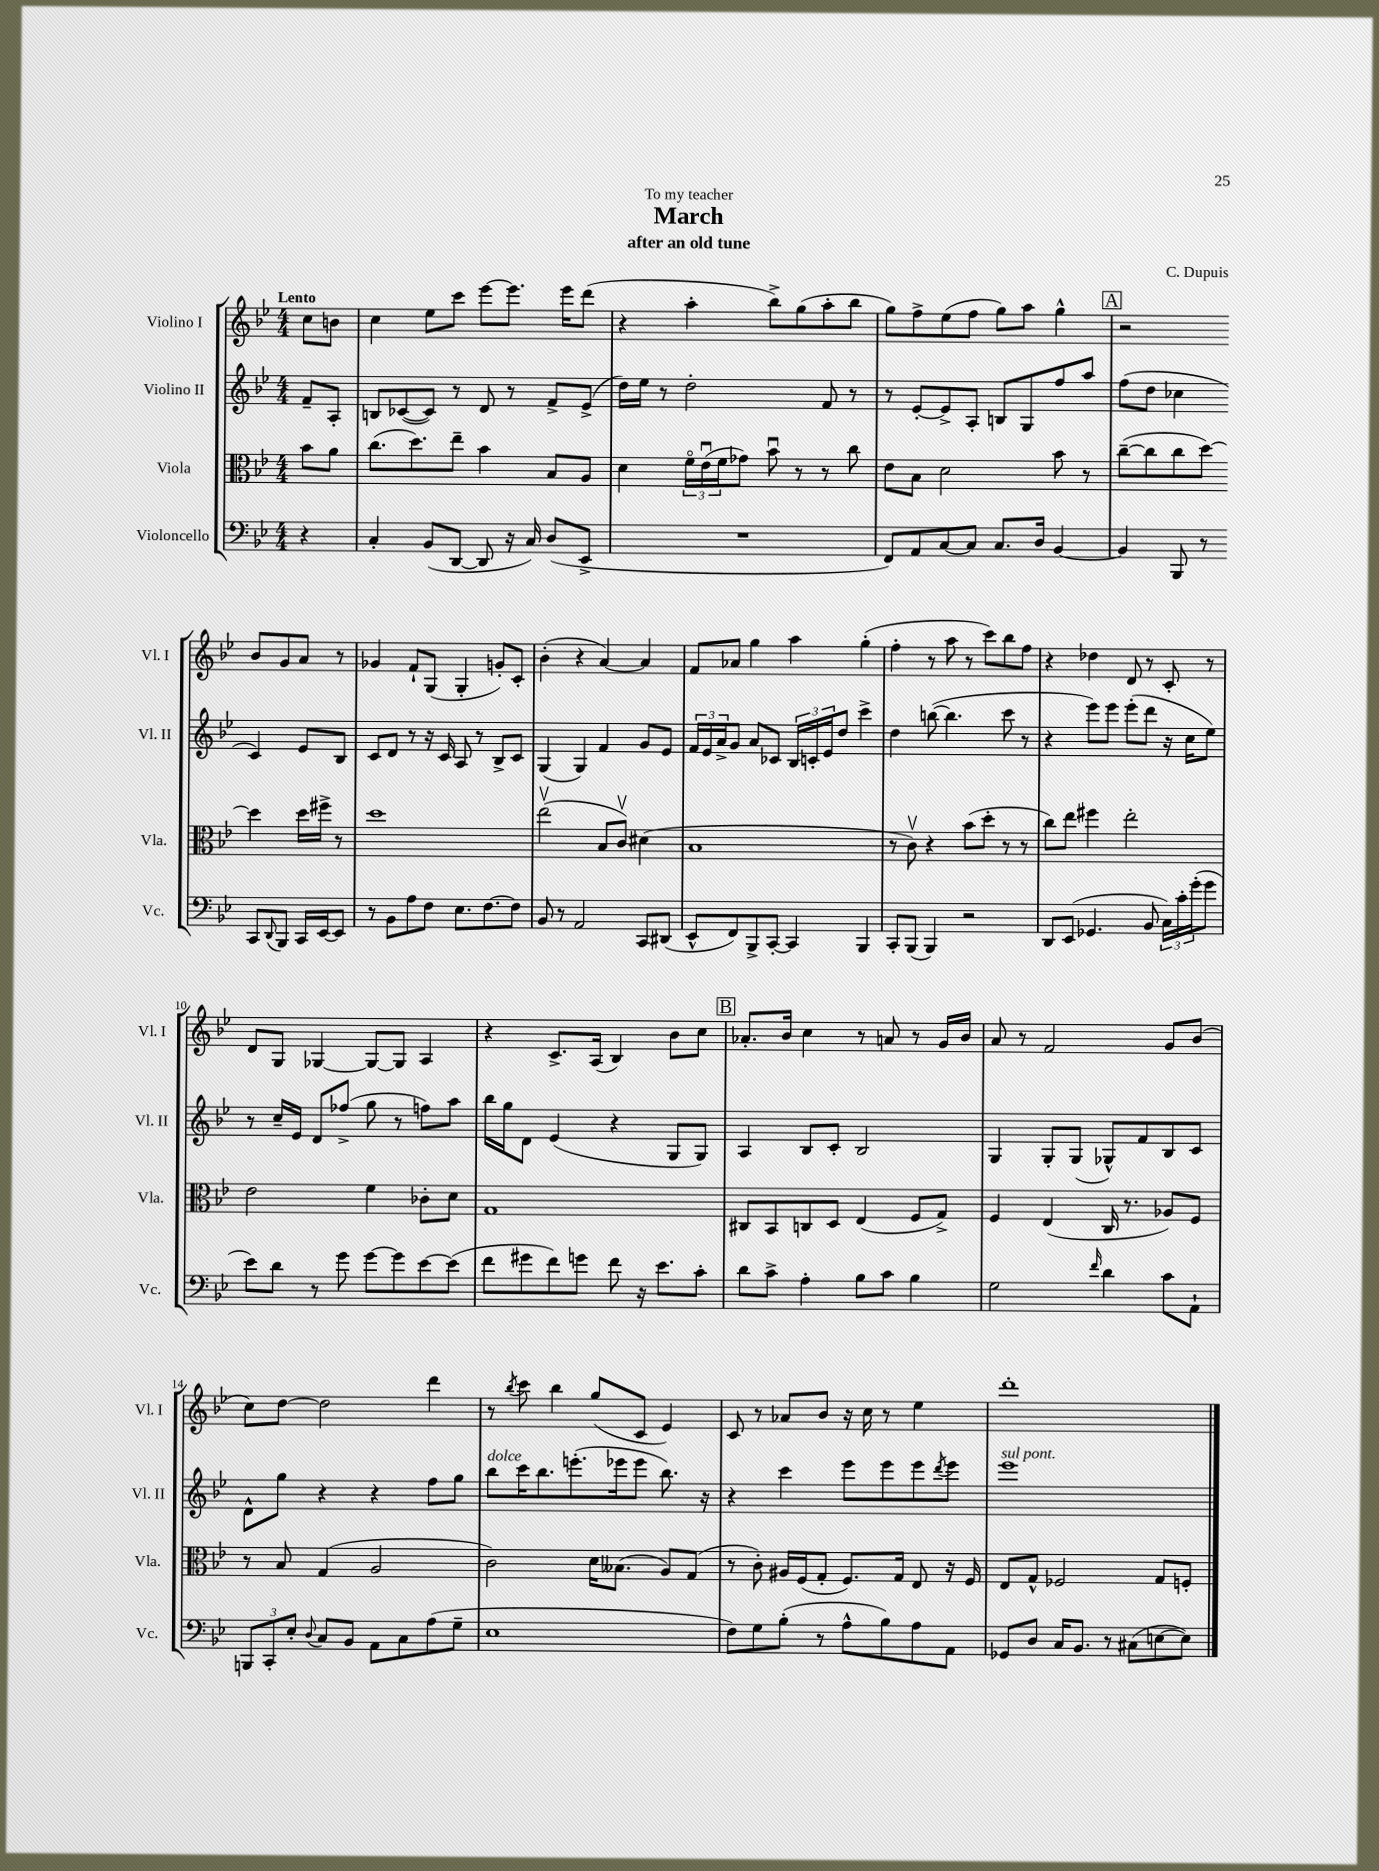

**kern	**kern	**kern	**kern
*staff4	*staff3	*staff2	*staff1
*clefF4	*clefC3	*clefG2	*clefG2
*k[b-e-]	*k[b-e-]	*k[b-e-]	*k[b-e-]
*M4/4	*M4/4	*M4/4	*M4/4
4r	8b-\L	8f~/L	8cc\L
.	8a\J	8A'/J	8b\J
=	=	=	=
4C'/	(8.cc\L	8B/L	4cc\
.	.	([8c-/	.
.	8.dd\)	.	.
(8BB-/L	.	8c-/]J)	8ee-\L
[8DD/J	8ee-~\J	8r	8ccc\J
8DD/]	4b-\	8d/	[8eee-\L
16r	.	8r	8.eee-\]J
16C/)	.	.	.
(8D/L	8B-/L	8f^/L	.
.	.	.	16eee-\LK
8EE-^/J	8A/J	(8e-^/J	(8ddd\J
=	=	=	=
1r	4d\	16dd\LL)	4r
.	.	16ee-\JJ	.
.	.	8r	.
.	24fo\LL	2dd'\	4aa'\
.	(24e-u\	.	.
.	24f\J	.	.
.	8g-\J)	.	.
.	8b-u\	.	8bb-^\L)
.	8r	.	(8gg\
.	8r	8f/	8aa'\
.	8cc\	8r	8bb-\J
=	=	=	=
8FF/L)	8e-\L	8r	8gg\L)
8AA/	8B-\J	[8e-'/L	8ff^\
[8C/	2d\	8e-^/]	(8ee-\
8C/]J	.	8A'/J	8ff\J
8.C/L	.	8B/L	8gg\L)
.	.	8G/	8aa\J
16D/Jk	.	.	.
[4BB-/	8b-\	8ff/	4gg^^\
.	8r	8aa/J	.
=	=	=	=
4BB-/]	([8cc~\L	(8ff\L	2r
.	8cc\]	8dd\J	.
8BBB-/	8cc\	4cc-\	.
8r	[8dd\J)	.	.
8CC/L	4dd\]	4c/)	8b-/L
8qqDD/	.	.	.
8BBB-/J	.	.	8g/
16CC/LL	16dd\LL	8e-/L	8a/J
[16EE-/J	16ff#^\JJ	.	.
8EE-/]J	8r	8B-/J	8r
=	=	=	=
8r	1dd	8c/L	4g-/
8BB-\L	.	8d/J	.
8A\	.	8r	8f`/L
8F\J	.	16r	(8G/J
.	.	16c/	.
8.E-\L	.	8A/	4G'/
.	.	8r	.
[8.F\	.	.	.
.	.	8B-^/L	8g'/L)
8F\]J	.	8c/J	8c'/J
=	=	=	=
8BB-/	(2ee-v\	(4G/	(4b-'\
8r	.	.	.
2AA/	.	4G/)	4r
.	8B-/L	4f/	[4a/)
.	8cv/J)	.	.
8CC/L	(4d#\	8g/L	4a/]
(8DD#/J	.	8e-/J	.
=	=	=	=
8EE-^^/L	1B-	24f/LL	8f/L
.	.	24e-/	.
.	.	24a^/J	.
8FF/)	.	8g/J	8a-/J
8BBB-^/	.	8a/L	4gg\
[8CC'/J	.	8c-/J	.
4CC/]	.	24B-/LL	4aa\
.	.	24c'/	.
.	.	24e-/J	.
.	.	8dd/J	.
4BBB-/	.	4ccc^\	(4gg'\
=	=	=	=
8CC'/L	8r	4dd\	4ff'\
(8BBB-/J	8cv\)	.	.
4BBB-/)	4r	([8bb\	8r
.	.	4.bb\]	8aa\
2r	(8b-\L	.	8r
.	8dd'\J	.	8ccc\L)
.	8r	8ccc\	8bb-\
.	8r	8r	8ff\J
=	=	=	=
8DD/L	8cc\L)	4r	4r
(8EE-/J	8ee-\J	.	.
4.GG-/	4ff#\	8eee-\L)	4dd-\
.	.	8eee-\J	.
.	2ee-'\	(8eee-'\L	8d/
8BB-/	.	8ddd\J	8r
24C\LL)	.	16r	8c'/
24c'\	.	.	.
.	.	16cc\LK	.
(24g'\J	.	.	.
8g\J	.	8ee-\J)	8r
=	=	=	=
8e-\L)	2e-\	8r	8d/L
8d\J	.	16cc~/LL	8G/J
.	.	16e-/JJ	.
8r	.	8d/L	[4G-/
8g\	.	(8ff-^/J	.
[8g\L	4f\	8gg\	8G-/_L
8g\]	.	8r	8G-/]J
[8e-\	8c-'\L	8ff\L)	4A/
(8e-\]J	8d\J	8aa\J	.
=	=	=	=
8f\L	1G	16bb-\LL	4r
.	.	16gg\J	.
8g#\	.	8d\J	.
8f\)	.	(4e-/	8.c^/L
8g\J	.	.	.
.	.	.	(16A/Jk
8f\	.	4r	4B-/)
16r	.	.	.
8.e-\L	.	.	.
.	.	8G/L	8b-\L
8c'\J	.	8G/J)	8cc\J
=	=	=	=
8d\L	8C#/L	4A/	8.a-'/L
8c^\J	8BB-/	.	.
.	.	.	16b-/Jk
4A'\	8C/	8B-/L	4cc\
.	8D/J	8c'/J	.
8B-\L	(4E-/	2B-/	8r
8c\J	.	.	8a/
4B-\	8F/L	.	8r
.	8G^/J)	.	16g/LL
.	.	.	16b-/JJ
=	=	=	=
2G\	4F/	4G/	8a/
.	.	.	8r
.	(4E-/	8G'/L	2f/
.	.	(8G/J	.
16qqf/	.	.	.
4d\	16C/	8G-^^/L)	.
.	8.r	.	.
.	.	8f/	.
8c\L	8A-/L)	8B-/	8g/L
8AA`\J	8F/J	8c/J	(8b-/J
=	=	=	=
12BBB/L	8r	8d^^\L	8cc\L)
12CC'/	.	.	.
.	8B-/	8gg\J	[8dd\J
12E-'/J	.	.	.
8qqD/	.	.	.
8C/L	(4G/	4r	2dd\]
8BB-/J	.	.	.
8AA\L	2A/	4r	.
8C\	.	.	.
(8A\	.	8ff\L	4ddd\
8G~\J	.	8gg\J	.
=	=	=	=
1E-	2c\)	8bb-\L	8r
.	.	.	8qbb-/
.	.	16ccc\K	8ccc\
.	.	8.bb-\	.
.	.	.	4bb-\
.	.	(8.eee'\	.
.	16d\LK	.	(8gg/L
.	(8.B--\J	16eee-\k	.
.	.	8eee-\J	8c/J
.	8A/L)	8.bb-\)	4e-/)
.	(8G/J	.	.
.	.	16r	.
=	=	=	=
8F\L)	8r	4r	8c/
8G\	8c'\)	.	8r
(8B-'\J	16A#/LL	4ccc\	8a-/L
.	(16F/J	.	.
8r	8G'/J	.	8b-/J
8A^^\L	8.F/L)	8eee-\L	16r
.	.	.	16cc\
8B-\)	.	8eee-\	8r
.	16G/Jk	.	.
8A\	8E-/	8eee-\	4ee-\
.	.	8qddd/	.
8AA\J	16r	8eee-\J	.
.	16F/	.	.
=	=	=	=
8GG-/L	8E-/L	1eee-	1ddd'
8D/J	8G^^/J	.	.
16C/LK	2F-/	.	.
8.BB-/J	.	.	.
8r	.	.	.
(8C#\L	.	.	.
[8E\	8G/L	.	.
8E\]J)	8F'/J	.	.
==	==	==	==
*-	*-	*-	*-
